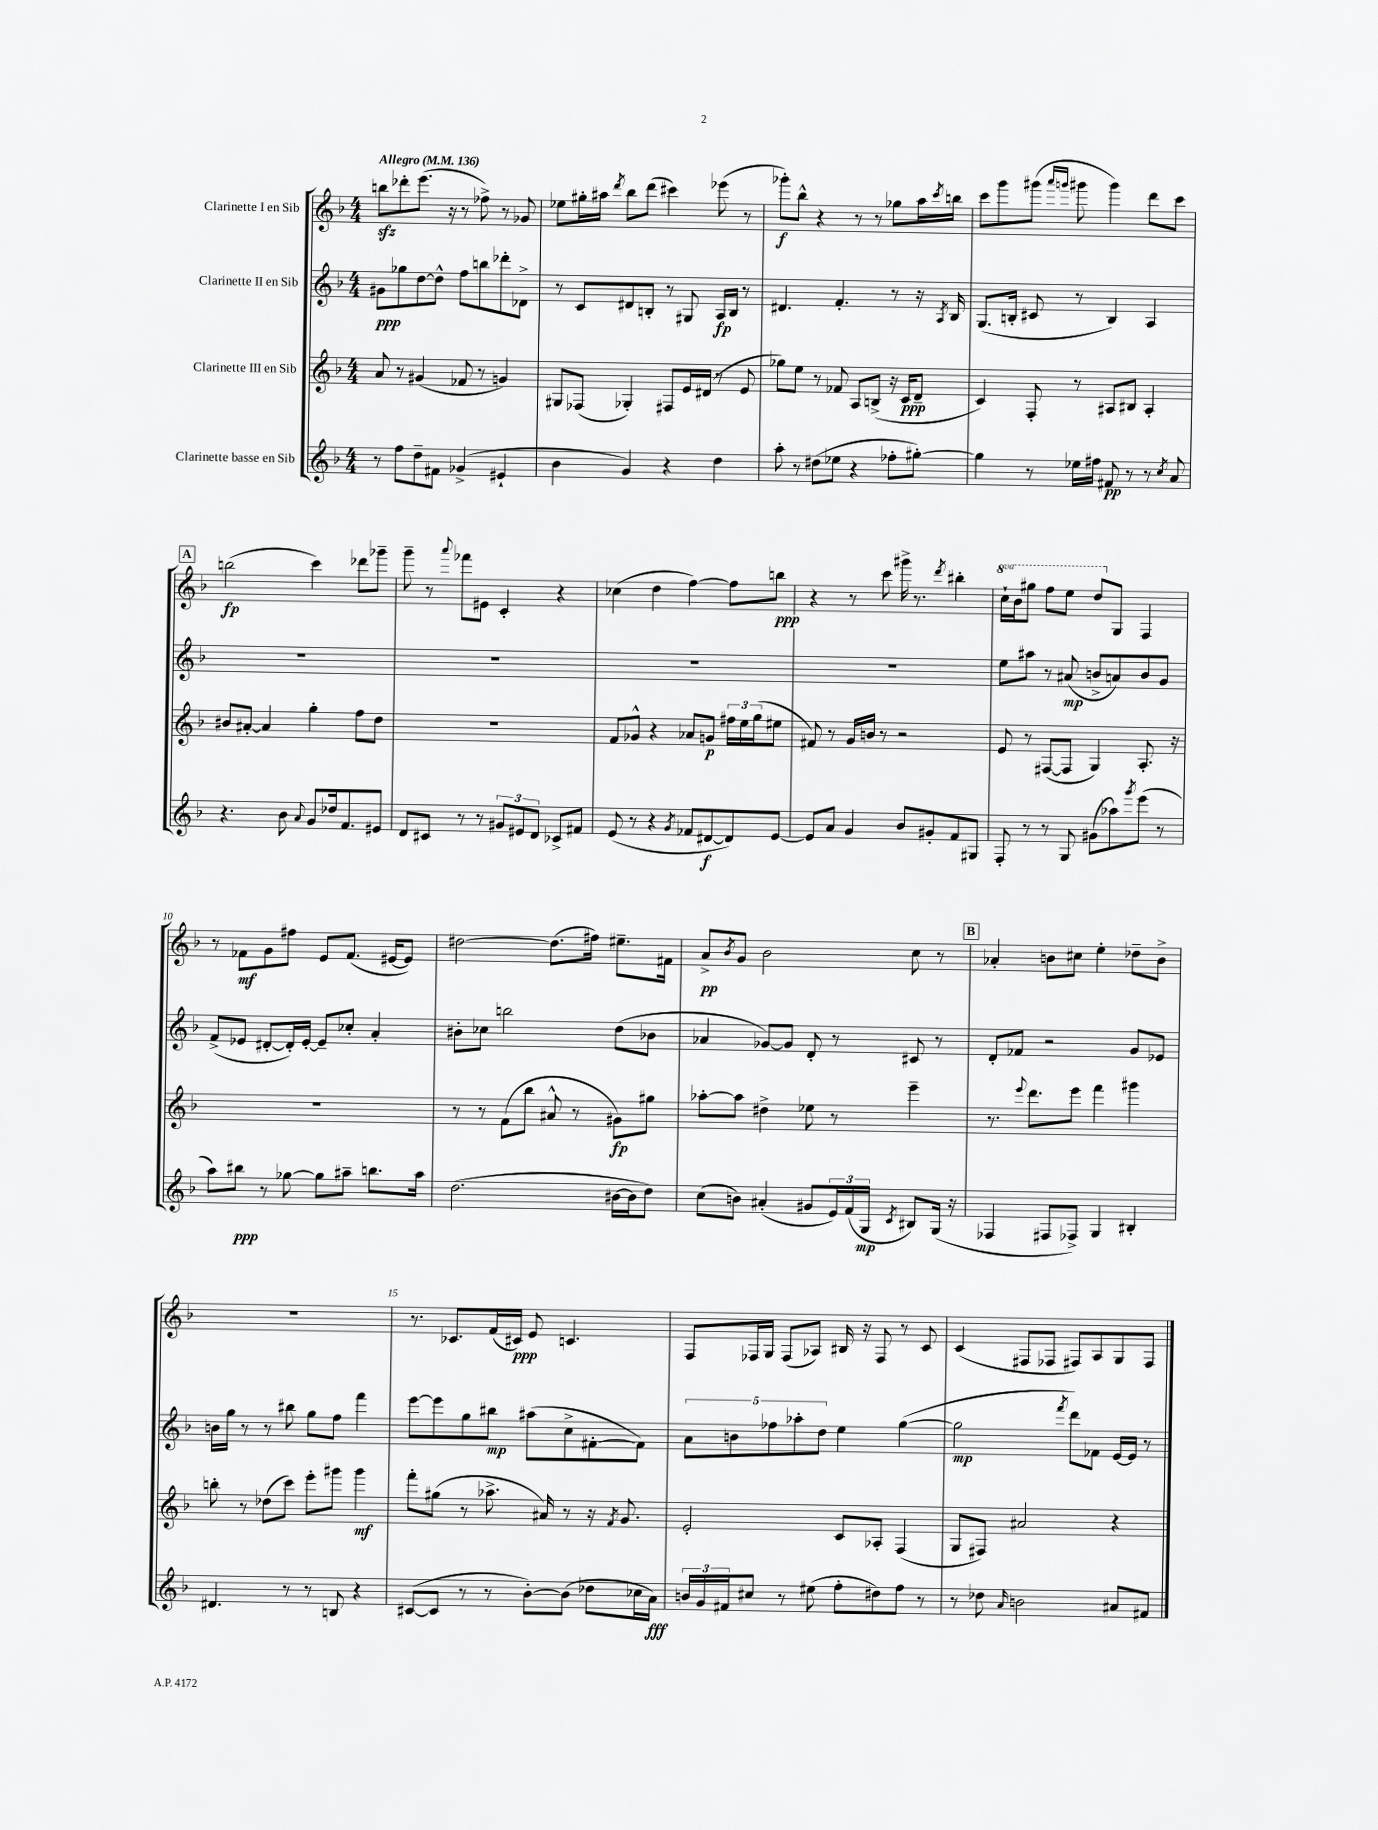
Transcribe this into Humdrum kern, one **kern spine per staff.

**kern	**dynam	**kern	**dynam	**kern	**dynam	**kern	**dynam
*part4	*part4	*part3	*part3	*part2	*part2	*part1	*part1
*staff4	*staff4	*staff3	*staff3	*staff2	*staff2	*staff1	*staff1
*I"Clarinette basse en Sib	*	*I"Clarinette III en Sib	*	*I"Clarinette II en Sib	*	*I"Clarinette I en Sib	*
*clefG2	*	*clefG2	*	*clefG2	*	*clefG2	*
*k[b-]	*	*k[b-]	*	*k[b-]	*	*k[b-]	*
*M4/4	*	*M4/4	*	*M4/4	*	*M4/4	*
*MM136	*	*MM136	*	*MM136	*	*MM136	*
=1	=1	=1	=1	=1	=1	=1	=1
!	!	!	!	!	!	!LO:TX:a:B:t=Allegro	!
8r	.	8a/	.	8g#X\L	ppp	8bbnzz\L	.
8ff\L	.	8r	.	8gg-X\	.	8ddd-X'\	.
8dd~\	.	(4g#X/	.	[8dd\	.	(8.eee\J	.
8f#X\J	.	.	.	8dd^^\J]	.	.	.
.	.	.	.	.	.	16r	.
(4g-X^/	.	8f-X/	.	8ff\L	.	8r	.
.	.	8r	.	8bbn\	.	8ff-X^\)	.
4e#X`/	.	4gn/)	.	8ddd-X'\	.	8r	.
.	.	.	.	8d-X^\J	.	8g-X/	.
=2	=2	=2	=2	=2	=2	=2	=2
4b-\	.	8G#X/L	.	8r	.	8ee-X\L	.
.	.	(8F-X/J	.	8c/L	.	16gg#X'\L	.
.	.	.	.	.	.	16aa#X\JJ	.
.	.	.	.	.	.	8qddd/	.
4g/)	.	4G-X'/)	.	8d#X/	.	8bb-\L	.
.	.	.	.	8Bn'/J	.	(8ddd\J	.
4r	.	8F#X/L	.	8r	.	4ccc#X\)	.
.	.	16e/L	.	8G#X/	.	.	.
.	.	(16d#X/JJ	.	.	.	.	.
4dd\	.	8r	.	16A/LL	fp	(8eee-X\	.
.	.	.	.	16B/JJ	.	.	.
.	.	8e/	.	8r	.	8r	.
=3	=3	=3	=3	=3	=3	=3	=3
8aa'\	.	8gg-X\L)	.	4.d#X/	.	8ggg-X'\L)	f
8r	.	8ee\J	.	.	.	8bb-^^\J	.
(8dd#X\L	.	8r	.	.	.	4r	.
8ee-X\J	.	8f-X/	.	4.f'/	.	.	.
4r	.	8A/L	.	.	.	8r	.
.	.	(8Bn^/J	.	.	.	8r	.
8ff-X'\L	.	16r	.	8r	.	8gg-X\L	.
.	.	16c/KL	ppp	.	.	.	.
[8gg#X'\J)	.	8d~/J	.	16r	.	16aa\L	.
.	.	.	.	8qA/	.	8qccc/	.
.	.	.	.	16B-/	.	16bbn\JJ	.
=4	=4	=4	=4	=4	=4	=4	=4
4gg#\]	.	4c/)	.	(8.G/L	.	8ccc\L	.
.	.	.	.	.	.	8ggg\	.
.	.	.	.	16Bn'/Jk	.	.	.
8r	.	8F'/	.	8c#X/	.	(8ggg#X\J	.
.	.	.	.	.	.	16qqaaa/LL	.
.	.	.	.	.	.	16qqgggn/JJ	.
16ee-X\LL	.	8r	.	8r	.	8ggg#X\	.
16ff#X\JJ	.	.	.	.	.	.	.
8f#X/	pp	8A#X/L	.	4B/)	.	4ggg#\)	.
8r	.	8B#X/J	.	.	.	.	.
8r	.	4A#'/	.	4A/	.	8ddd\L	.
8qcc/	.	.	.	.	.	.	.
8a/	.	.	.	.	.	8ccc\J	.
!!LO:LB:g=z
!!LO:REH:place=s1:t=A
=5	=5	=5	=5	=5	=5	=5	=5
4.r	.	8b#X/L	.	1r	.	(2bbn\	fp
.	.	[8a#X'/J	.	.	.	.	.
.	.	4a#/]	.	.	.	.	.
8b-\	.	.	.	.	.	.	.
8qqa/	.	.	.	.	.	.	.
8g/L	.	4gg'\	.	.	.	4ccc\)	.
16dd-X/k	.	.	.	.	.	.	.
8.f/	.	.	.	.	.	.	.
.	.	8ff\L	.	.	.	8ddd-X\L	.
8e#X/J	.	8dd\J	.	.	.	8ggg-X~\J	.
=6	=6	=6	=6	=6	=6	=6	=6
8d/L	.	1r	.	1r	.	8ggg~\	.
8c#X/J	.	.	.	.	.	8r	.
.	.	.	.	.	.	8qqaaa/	.
8r	.	.	.	.	.	8fff-X\L	.
8r	.	.	.	.	.	8e#X\J	.
12g#X/L	.	.	.	.	.	4c'/	.
12e#X/	.	.	.	.	.	.	.
12d/J	.	.	.	.	.	.	.
8c-X^/L	.	.	.	.	.	4r	.
8f#X/J	.	.	.	.	.	.	.
=7	=7	=7	=7	=7	=7	=7	=7
(8e/	.	8f/L	.	1r	.	(4cc-X\	.
8r	.	8g-X^^/J	.	.	.	.	.
4r	.	4r	.	.	.	4dd\	.
8qg/	.	.	.	.	.	.	.
8f-X/L	.	8a-X/L	.	.	.	[4ff\)	.
[8d#X/	f	8gn/J	p	.	.	.	.
8d#/])	.	24ff#X\LL	.	.	.	8ff\L]	.
.	.	24ee\	.	.	.	.	.
.	.	(24gg\J	.	.	.	.	.
[8e/J	.	8ee#X\J	.	.	.	8bbn\J	ppp
=8	=8	=8	=8	=8	=8	=8	=8
8e/L]	.	8f#X/)	.	1r	.	4r	.
8a/J	.	8r	.	.	.	.	.
4g/	.	16g/LL	.	.	.	8r	.
.	.	16bn/JJ	.	.	.	.	.
.	.	8r	.	.	.	8ccc\	.
8b-/L	.	2r	.	.	.	16ggg#X^\	.
.	.	.	.	.	.	8.r	.
8g#X'/	.	.	.	.	.	.	.
.	.	.	.	.	.	8qddd/	.
8f/	.	.	.	.	.	4bb#X'\	.
8G#X/J	.	.	.	.	.	.	.
=9	=9	=9	=9	=9	=9	=9	=9
*	*	*	*	*	*	*8va	*
8F'/	.	8e/	.	8ee\L	.	16ccc`\LL	.
.	.	.	.	.	.	16bb-\J	.
8r	.	8r	.	8aa#X\J	.	8ggg#X\J	.
8r	.	([8F#X/L	.	8r	.	8fff\L	.
8G/	.	8F#/J]	.	(8a#X/	mp	8eee\J	.
(8g#X\L	.	4G/)	.	8bn^/L	.	8ddd/L	.
*	*	*	*	*	*	*X8va	*
8aa-X\)	.	.	.	8an/)	.	8G/J	.
8qggg/	.	.	.	.	.	.	.
(8eee\J	.	8.A'/	.	8b/	.	4F/	.
8r	.	.	.	8g/J	.	.	.
.	.	16r	.	.	.	.	.
!!LO:LB:g=z
=10	=10	=10	=10	=10	=10	=10	=10
8aa\L)	.	1r	.	(8f^/L	.	8r	.
8bb#X\J	ppp	.	.	8e-X/J	.	8f-X\L	mf
8r	.	.	.	[8d#X'/L	.	8g\	.
[8gg-X\	.	.	.	16d#'/L])	.	8ff#X\J	.
.	.	.	.	[16e-'/JJ	.	.	.
8gg-\L]	.	.	.	8e-~/L]	.	8e/L	.
8aa#X~\J	.	.	.	8cc-X'/J	.	(8.f-/J	.
8.bbn\L	.	.	.	4a'/	.	.	.
.	.	.	.	.	.	[16e#X/KL	.
.	.	.	.	.	.	8e#/J])	.
16aa#\Jk	.	.	.	.	.	.	.
=11	=11	=11	=11	=11	=11	=11	=11
(2.dd\	.	8r	.	8b#X'\L	.	[2dd#X\	.
.	.	8r	.	8cc-X\J	.	.	.
.	.	(8f\L	.	2bbn\	.	.	.
.	.	8bb-\J	.	.	.	.	.
.	.	8a#X^^/	.	.	.	(8.dd#\L]	.
.	.	8r	.	.	.	.	.
.	.	.	.	.	.	16ff#X\Jk)	.
[16b#X\LL	.	8g#X\L)	fp	(8dd\L	.	8.ee#X~\L	.
16b#\J]	.	.	.	.	.	.	.
8dd\J)	.	8gg#X\J	.	8b-X\J	.	.	.
.	.	.	.	.	.	16f#X\Jk	.
=12	=12	=12	=12	=12	=12	=12	=12
(8cc\L	.	[8aa-X'\L	.	4a-X/	.	8a^/L	pp
.	.	.	.	.	.	8qb-/	.
8bn\J)	.	8aa-\J]	.	.	.	8g/J	.
(4a#X'/	.	4dd#X^\	.	[8g-X/L)	.	2b-\	.
.	.	.	.	8g-/J]	.	.	.
8g#X/L	.	8ee-X\	.	8d'/	.	.	.
24e/L)	.	8r	.	8r	.	.	.
(24f/	.	.	.	.	.	.	.
24G/JJ	mp	.	.	.	.	.	.
8qc/	.	.	.	.	.	.	.
8B#X/L)	.	4eee~\	.	8c#X/	.	8cc\	.
(16G/Jk	.	.	.	8r	.	8r	.
16r	.	.	.	.	.	.	.
!!LO:REH:place=s1:t=B
=13	=13	=13	=13	=13	=13	=13	=13
4F-X/	.	8.r	.	8d'/L	.	4a-X'/	.
.	.	.	.	8f-X/J	.	.	.
.	.	8qqeee/	.	.	.	.	.
.	.	8.ddd\L	.	.	.	.	.
8F#X/L	.	.	.	2r	.	8bn\L	.
8F-X^/J)	.	8eee\J	.	.	.	8cc#X\J	.
4G/	.	4fff\	.	.	.	4ee'\	.
4B#X'/	.	4ggg#X\	.	8g/L	.	8dd-X~\L	.
.	.	.	.	8e-X/J	.	8b^\J	.
!!LO:LB:g=z
=14	=14	=14	=14	=14	=14	=14	=14
4.d#X/	.	8bbn'\	.	16bn\LL	.	1r	.
.	.	.	.	16gg\JJ	.	.	.
.	.	8r	.	8r	.	.	.
.	.	(8dd-X\L	.	8r	.	.	.
8r	.	8ccc\J)	.	8bb#X\	.	.	.
8r	.	8eee'\L	.	8gg\L	.	.	.
8Bn/	.	8ggg#X\J	.	8ff\J	.	.	.
4r	.	4ggg#\	mf	4fff\	.	.	.
=15	=15	=15	=15	=15	=15	=15	=15
([8c#X/L	.	8fff'\L	.	[8eee\L	.	8.r	.
8c#/J]	.	(8gg#X\J	.	8eee\]	.	.	.
.	.	.	.	.	.	8.c-X/L	.
8r	.	8r	.	8gg\	.	.	.
8r	.	8.aa-X^\	.	8bb#X\J	mp	(16f/L	.
.	.	.	.	.	.	16c#X/JJ)	ppp
[8b-'\L)	.	.	.	(8aa#X\L	.	8e/	.
.	.	16a#X/)	.	.	.	.	.
(8b-\J]	.	8r	.	8cc^\	.	4.cn/	.
8dd-X\L	.	16r	.	[8f#X'\	.	.	.
.	.	8qf/	.	.	.	.	.
.	.	8.g/	.	.	.	.	.
16cc-X\L	.	.	.	8f#\J])	.	.	.
16a\JJ)	fff	.	.	.	.	.	.
=16	=16	=16	=16	=16	=16	=16	=16
24bn/LL	.	2e'/	.	10a\L	.	8F/L	.
24g/	.	.	.	.	.	.	.
24f#X/J	.	.	.	.	.	.	.
.	.	.	.	10bn\	.	.	.
8cc#X/J	.	.	.	.	.	16F-X/L	.
.	.	.	.	.	.	16G/JJ	.
.	.	.	.	10ff-X\	.	.	.
8r	.	.	.	.	.	(8F-/L	.
.	.	.	.	10aa-X'\	.	.	.
(8ee#X\	.	.	.	.	.	8A-X/J)	.
.	.	.	.	10dd\J	.	.	.
8ff'\L	.	8c/L	.	4ee\	.	16B#X/	.
.	.	.	.	.	.	16r	.
8dd#X\)	.	8A-X'/J	.	.	.	8F-/	.
8ff\J	.	(4F/	.	([4gg\	.	8r	.
8r	.	.	.	.	.	8c/	.
=17	=17	=17	=17	=17	=17	=17	=17
8r	.	8G/L	.	2gg\]	mp	(4c/	.
8dd-X\	.	8F#X/J)	.	.	.	.	.
16qqa/	.	.	.	.	.	.	.
2bn\	.	2a#X/	.	.	.	8F#X/L	.
.	.	.	.	.	.	8F-X/J	.
.	.	.	.	8qfff/	.	.	.
.	.	.	.	8ddd\L)	.	8F#X/L)	.
.	.	.	.	8f-X\J	.	8A/	.
8a#X/L	.	4r	.	[16e/LL	.	8G/	.
.	.	.	.	16e/JJ]	.	.	.
8f#X/J	.	.	.	8r	.	8F#/J	.
==	==	==	==	==	==	==	==
*-	*-	*-	*-	*-	*-	*-	*-
